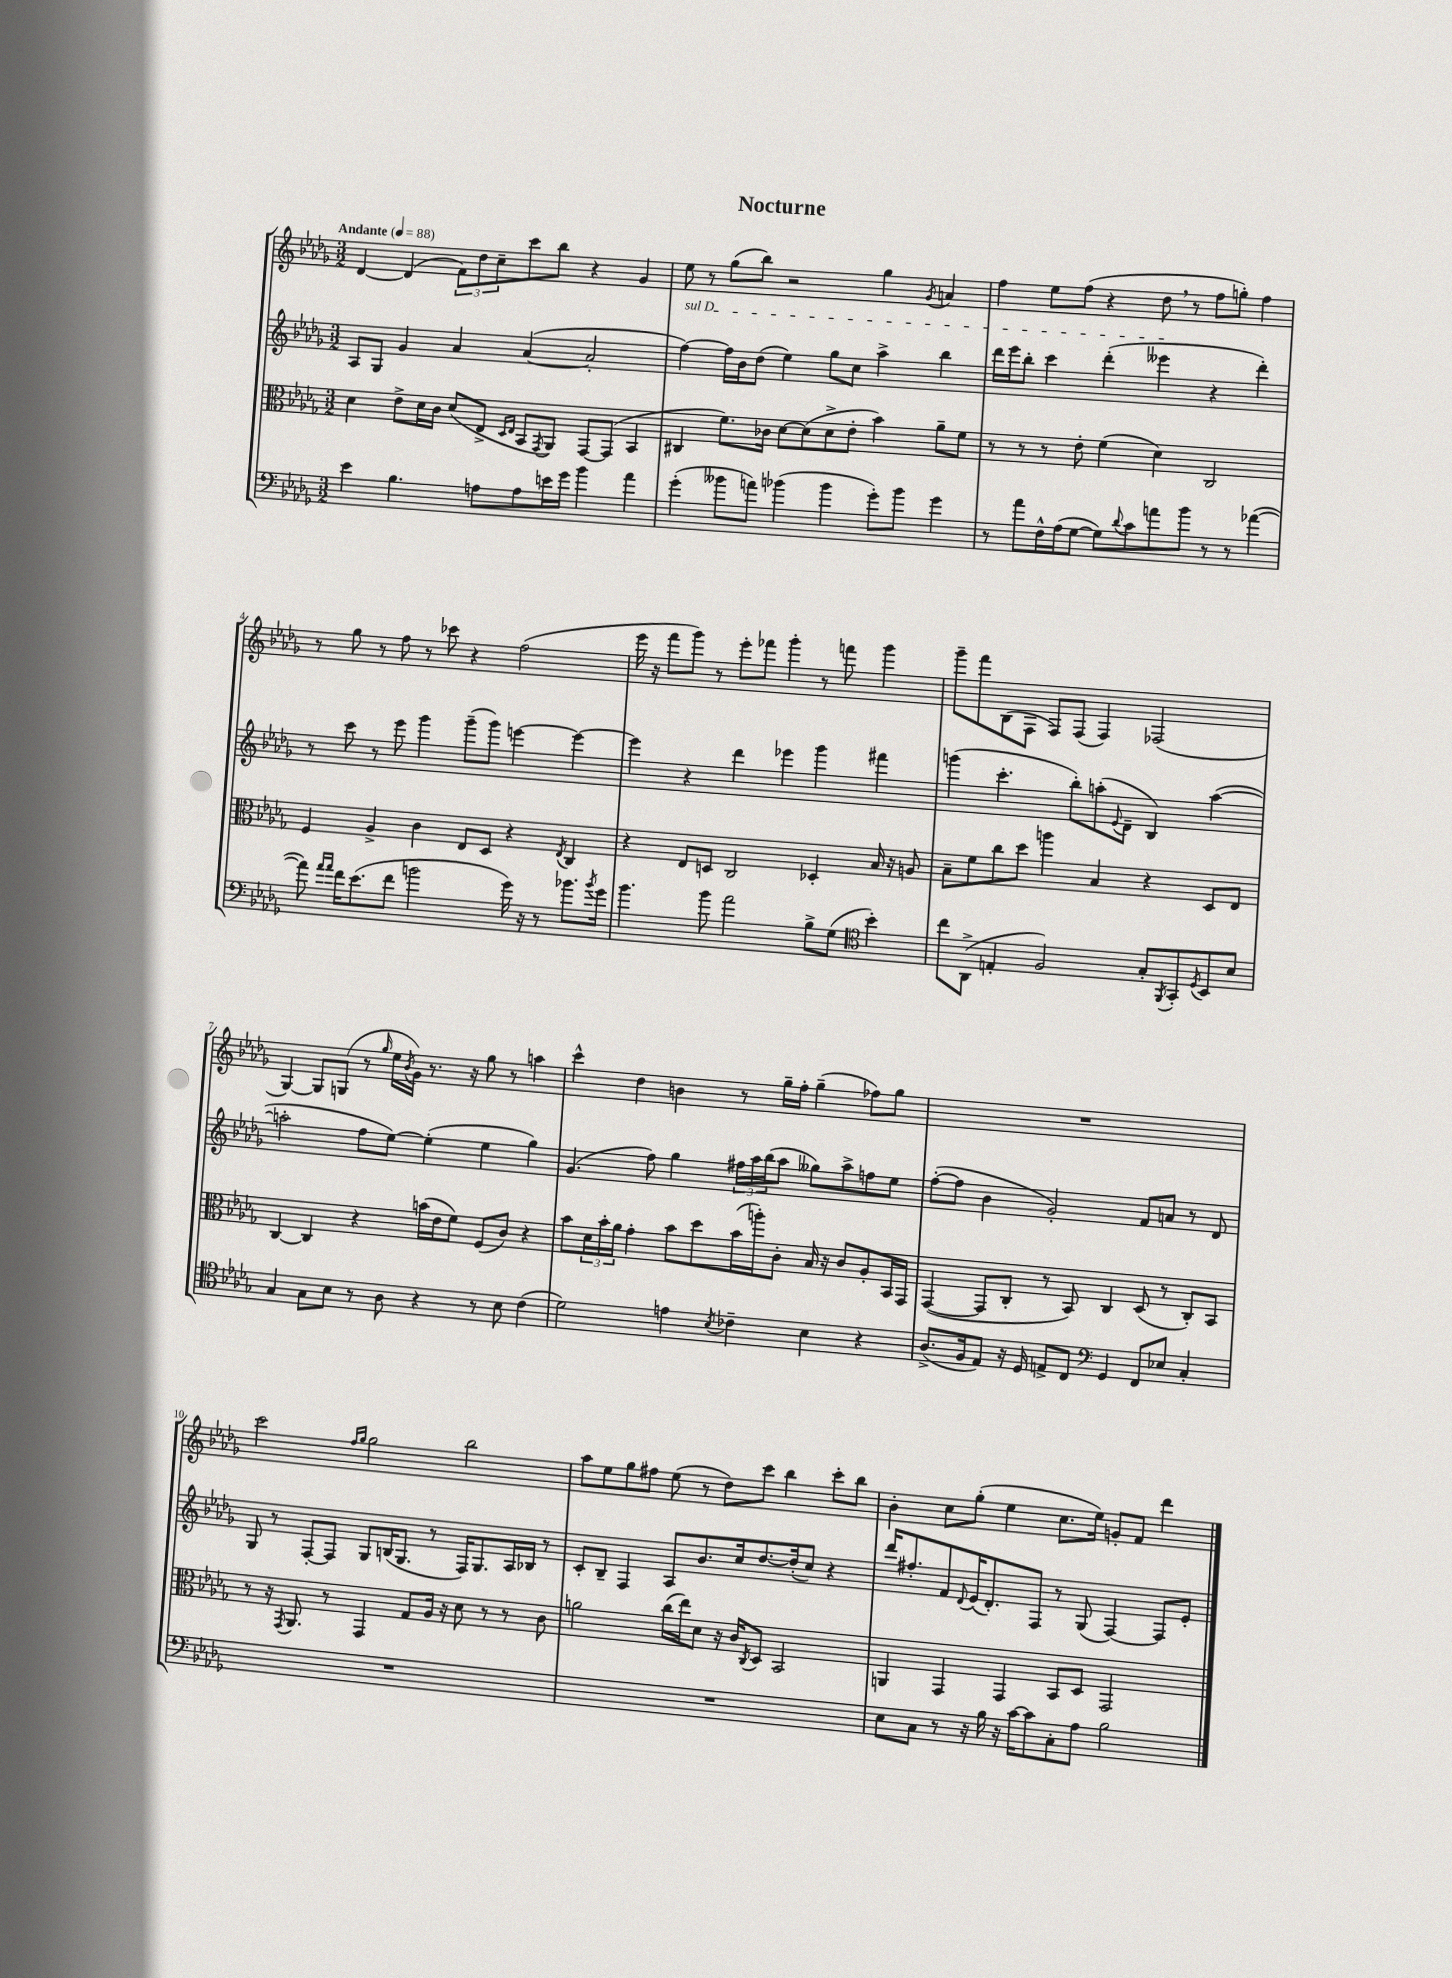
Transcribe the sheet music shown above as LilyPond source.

\header { title = "Nocturne" }
<<
\new StaffGroup <<
\new Staff = "s0" {
    \clef treble \key des \major \numericTimeSignature \time 3/2 \tempo "Andante" 4 = 88
    des'4~ des'4( \tuplet 3/2 { f'8) des''8 c''8-- } c'''8 bes''8 r4 ges'4 |
    ees''8 r8 ges''8( bes''8) r2 ges''4 \acciaccatura { ges'8 } a'4 |
    f''4 ees''8 f''8( r4 des''8 \breathe r8 f''8 g''8-.) f''4 |
    r8 ges''8 r8 f''8 r8 ces'''8 r4 f''2( |
    ees'''16 r16 f'''8 ges'''8) r8 ees'''8-. fes'''8 ges'''4-. r8 f'''8 ges'''4 |
    ges'''8-- f'''8 bes8( f8 f8) f8( f4) fes2( |
    ges4~) ges8 g8( r8 \grace { ges''16 } ees''16 \acciaccatura { bes'8 } ges'16) r8. r16 ges''8 r8 a''4 |
    c'''4-^ des''4 b'4 r8 ges''16-- f''16-. ges''4--( fes''8) ges''8 |
    R1. |
    c'''2 \grace { f''16 ges''16 } ges''2 bes''2 |
    aes''8 ees''8 ges''8 fis''8 ees''8( r8 des''8) c'''8 bes''4 c'''8-. bes''8 |
    bes'4-. c''8 ges''8-.( ees''4 c''8. ees''16) g'8-. f'8 des'''4 \bar "|." |
}
\new Staff = "s1" {
    \clef treble \key des \major \numericTimeSignature \time 3/2
    aes8 ges8 ges'4 aes'4 aes'4~( aes'2-. |
    \once \override TextSpanner.bound-details.left.text = \markup { \italic "sul D" } f''4~\startTextSpan) f''16 bes'16 des''8( ees''4) ges''8 c''8 aes''4-> bes''4 |
    des'''16 ees'''16 bes''8-. c'''4 des'''4-.( eeses'''4\stopTextSpan r4 des'''4-.) |
    r8 c'''8 r8 ees'''8 ges'''4 ges'''8--( ges'''8) e'''4~ e'''4~ |
    e'''4 r4 des'''4 ees'''4 ges'''4 fis'''4 |
    g'''4( c'''4.-. bes''8-.) a''8-.( \appoggiatura { ees'8 } des'8-- bes4) a''4~( |
    a''2-. f''8 ees''8~) ees''4-.( ees''4 ges''4) |
    ges'4.( f''8) ges''4 \tuplet 3/2 { fis''16 aes''16 bes''16( } aes''8 geses''8) aes''8-> f''8 ees''8 |
    f''8~-.( f''8 bes'4 ges'2-.) f'8 a'8 r8 des'8 |
    ges8 r8 f8~-. f8 ges8 b16( ges8. r8 f16) ges8. aes16 bes16 r8 |
    c'8-. bes8-- f4 aes8 bes'8. c''16 des''8.~ des''16-.( c''8) r4 |
    des'''16 fis''8.-. f'8 \appoggiatura { des'8 } ees'16( des'8.-.) f8 r8 ges8( f4~) f8 ees'8-. \bar "|." |
}
\new Staff = "s2" {
    \clef alto \key des \major \numericTimeSignature \time 3/2
    des'4 ees'8-> des'16 c'16 des'8( ees8-> \grace { des16 ees16 } bes,8 \acciaccatura { ges,8 } aes,8) ges,8~ ges,8( bes,4 |
    cis4 f'8.) ces'16 des'8~ des'8( des'8-> ees'8-. bes'4) aes'8-- f'8 |
    r8 r8 r8 ees'8-. f'4( des'4) c2 |
    f4 aes4-> c'4 ees8 des8 r4 \acciaccatura { ees8 } c4 |
    r4 ees8 d8 c2 des4-. bes16 r16 a8 |
    bes8-- f'8 c''8 des''8 a''4 bes4 r4 des8 ees8 |
    c4~ c4 r4 b'16( ees'16 f'8) f8( c'8) r4 |
    bes'8 \tuplet 3/2 { des'16 bes'16-. aes'16 } ges'4-. bes'8 des''8 bes'16( a''16-.) c'8-. bes16 r16 c'8 aes8-. bes,16 ges,16 |
    ges,4~( ges,8 c8-. r8 bes,8) c4 des8( r8 c8-.) bes,8 |
    r8 r16 \acciaccatura { ges,8 } aes,8. r8 ges,4 ges8 aes16 r16 des'8 r8 r8 c'8 |
    a'2 c''16( ees''16) des'8 r16 c'16 \acciaccatura { c8 } des8 bes,2 |
    a,4 ges,4 ges,4 bes,8 des8 ges,2 \bar "|." |
}
\new Staff = "s3" {
    \clef bass \key des \major \numericTimeSignature \time 3/2
    ees'4 bes4. a8 a8 e'16 ges'16 bes'4 aes'4 |
    ges'4-.( beses'8 a'8) bes'4( bes'4 ges'8-.) bes'8 ges'4 |
    r8 aes'8 f16-^ aes16( ges8~ ges8) \appoggiatura { des'8 } c'8 a'8 bes'8 r8 r8 aes'4~( |
    aes'8) \grace { aes'16 aes'16 } f'16 ees'8.( f'8 b'2 ges'16) r16 r8 bes'8. \acciaccatura { bes'8 } ges'16 |
    bes'4. bes'8 aes'2 bes8-> ges8( \clef tenor bes'4-.) |
    c''8 aes,8->( e4-. f2) ges8-. \acciaccatura { f,8 } ges,8-. \acciaccatura { des8 } bes,8 bes8 |
    ges4 ges8 bes8 r8 aes8 r4 r8 bes8 c'4( |
    des'2) e'4 \acciaccatura { bes8 } ces'4-- bes4 r4 |
    aes8.->( f16 ees8) r16 des16 e8-> c8 \clef bass ges,4 f,8 ees8 c4-. |
    R1. |
    R1. |
    ees8 c8 r8 r16 bes16 r16 c'16~ c'8 c8-. aes8 bes2 \bar "|." |
}
>>
>>
